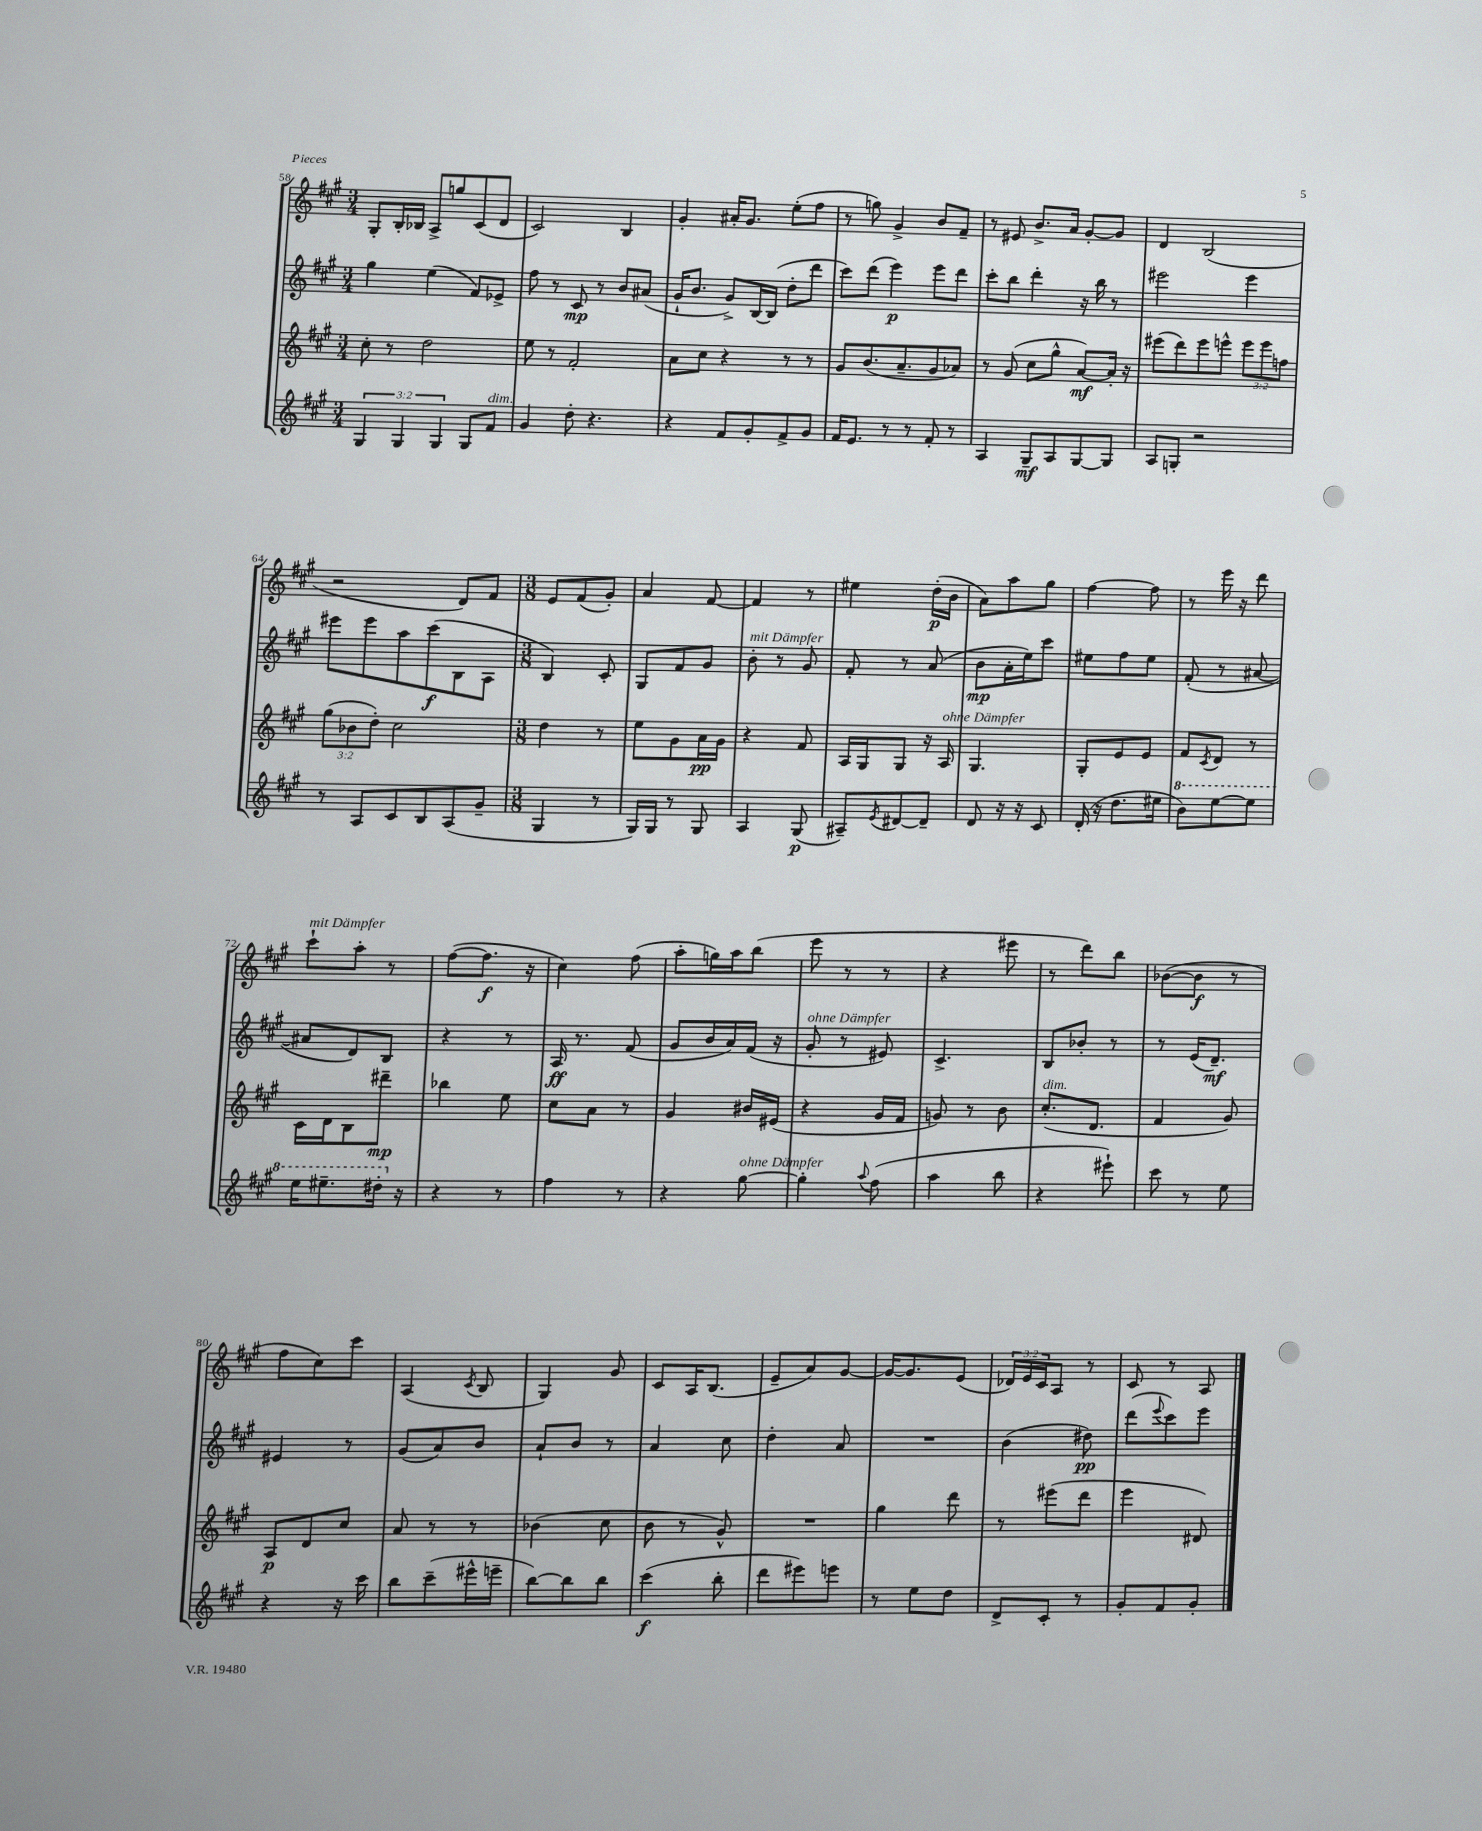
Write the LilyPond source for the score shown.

<<
\new StaffGroup <<
\new Staff = "s0" {
    \clef treble \key a \major \numericTimeSignature \time 3/4 \override Staff.TupletNumber.text = #tuplet-number::calc-fraction-text
    gis8-. b16-. bes16 a8-> g''8 cis'8( d'8 |
    cis'2) b4 |
    gis'4-. ais'16-. gis'8. e''8-.( fis''8 |
    r8 g''8) gis'4-> b'8 fis'8-- |
    r8 eis'8 b'8.-> a'16 gis'8~-. gis'8 |
    d'4 b2( |
    r2 d'8) fis'8 |
    \numericTimeSignature \time 3/8 e'8 fis'8( gis'8-.) |
    a'4 fis'8~ |
    fis'4 r8 |
    eis''4 d''16-.\p( b'16 |
    a'8) a''8 gis''8 |
    fis''4~ fis''8 |
    r8 e'''16 r16 d'''8 |
    cis'''8-!^\markup { \italic "mit Dämpfer" } a''8-. r8 |
    fis''8~( fis''8.\f r16 |
    cis''4) fis''8( |
    a''8-. g''16) a''16 b''8( |
    e'''8 r8 r8 |
    r4 eis'''8 |
    r8 d'''8) b''8 |
    bes'8~( bes'8\f r8 |
    fis''8 cis''8) cis'''8 |
    a4( \acciaccatura { cis'8 } b8 |
    gis4) gis'8 |
    cis'8 a16 b8.( |
    e'8-- a'8) gis'8~ |
    gis'16~ gis'8. e'8( |
    \tuplet 3/2 { des'16) e'16 cis'16 } a8 r8 |
    cis'8 r8 a8 \bar "|." |
}
\new Staff = "s1" {
    \clef treble \key a \major \numericTimeSignature \time 3/4
    gis''4 e''4( fis'8) ees'8-> |
    fis''8 r8 cis'8\mp r8 b'8 ais'8( |
    gis'16-! b'8. gis'8->) b16~ b16( d''8-. d'''8 |
    cis'''8) d'''8( e'''4\p) e'''8 d'''8 |
    cis'''8-. b''8 d'''4-. r16 b''16 r8 |
    eis'''2 eis'''4 |
    eis'''8 eis'''8 a''8 cis'''8\f( b8 a8 |
    \numericTimeSignature \time 3/8 b4) cis'8-. |
    gis8 fis'8 gis'8 |
    b'8-.^\markup { \italic "mit Dämpfer" } r8 gis'8 |
    fis'8-. r8 a'8( |
    b'8\mp a'16-. e''16) cis'''8 |
    eis''8 fis''8 eis''8 |
    fis'8-.( r8 ais'8~ |
    ais'8 d'8) b8 |
    r4 r8 |
    a16\ff r8. fis'8( |
    gis'8 b'16 a'16) fis'16( r16 |
    gis'8-.^\markup { \italic "ohne Dämpfer" } r8 eis'8) |
    cis'4.-> |
    b8 bes'8-. r8 |
    r8 e'16( d'8.--\mf) |
    eis'4 r8 |
    gis'8( a'8) b'8 |
    a'8-! b'8 r8 |
    a'4 cis''8 |
    d''4-. a'8 |
    R4. |
    b'4( dis''8\pp) |
    d'''8( \appoggiatura { e'''8 } cis'''8) e'''8 \bar "|." |
}
\new Staff = "s2" {
    \clef treble \key a \major \numericTimeSignature \time 3/4 \override Staff.TupletNumber.text = #tuplet-number::calc-fraction-text
    cis''8-. r8 d''2 |
    e''8 r8 fis'2-. |
    a'8 cis''8 r4 r8 r8 |
    gis'8 b'8.( a'8.-- gis'8 aes'8) |
    r8 gis'8( cis''8 gis''8-^ a'8~\mf) a'16-. r16 |
    eis'''8( d'''8) eis'''8 e'''8-^ \tuplet 3/2 { e'''8 e'''8 f''8 } |
    \tuplet 3/2 { gis''8( bes'8 d''8-.) } cis''2 |
    \numericTimeSignature \time 3/8 d''4 r8 |
    e''8 gis'8 a'16\pp gis'16 |
    r4 fis'8 |
    a16 gis16 gis8 r16 a16^\markup { \italic "ohne Dämpfer" } |
    gis4. |
    gis8-. e'8 e'8 |
    fis'8 \acciaccatura { cis'8 } d'8 r8 |
    cis'16 d'16 b8 dis'''8--\mp |
    bes''4 e''8 |
    cis''8 a'8 r8 |
    gis'4 bis'16 eis'16( |
    r4 gis'16 fis'16 |
    g'8) r8 b'8 |
    cis''8.-.^\markup { \italic "dim." }( d'8. |
    fis'4 gis'8) |
    a8\p d'8 cis''8 |
    a'8 r8 r8 |
    bes'4( cis''8 |
    b'8 r8 gis'8-^) |
    R4. |
    gis''4 d'''8 |
    r8 eis'''8( d'''8 |
    e'''4 dis'8) \bar "|." |
}
\new Staff = "s3" {
    \clef treble \key a \major \numericTimeSignature \time 3/4 \override Staff.TupletNumber.text = #tuplet-number::calc-fraction-text
    \tuplet 3/2 { gis4 gis4 gis4 } gis8 fis'8^\markup { \italic "dim." } |
    gis'4 d''8-. r4. |
    r4 fis'8 gis'8-. fis'8-> gis'8 |
    fis'16 e'8. r8 r8 fis'8-. r8 |
    a4 gis8--\mf a8 gis8~ gis8 |
    a8 g8-. r2 |
    r8 a8 cis'8 b8 a8( gis'8-- |
    \numericTimeSignature \time 3/8 gis4 r8 |
    gis16) gis16 r8 gis8 |
    a4 gis8\p( |
    ais8--) \acciaccatura { e'8 } dis'8~ dis'8-- |
    d'8 r16 r16 cis'8 |
    d'16-.( r16 d''8. eis''16 |
    \ottava #1 b''8) e'''8~ e'''8 |
    e'''16 eis'''8.-- dis'''16-. \ottava #0 r16 |
    r4 r8 |
    fis''4 r8 |
    r4 gis''8~^\markup { \italic "ohne Dämpfer" } |
    gis''4-. \appoggiatura { a''8 } fis''8( |
    a''4 b''8 |
    r4 eis'''8-!) |
    cis'''8 r8 e''8 |
    r4 r16 cis'''16 |
    b''8 cis'''8--( eis'''16-^ e'''16-- |
    b''8~) b''8 b''8 |
    cis'''4\f( b''8-. |
    d'''8 eis'''8) e'''8 |
    r8 e''8 d''8 |
    d'8-> cis'8-. r8 |
    gis'8-. fis'8 gis'8-. \bar "|." |
}
>>
>>
\layout { \context { \Score currentBarNumber = #58 } }
